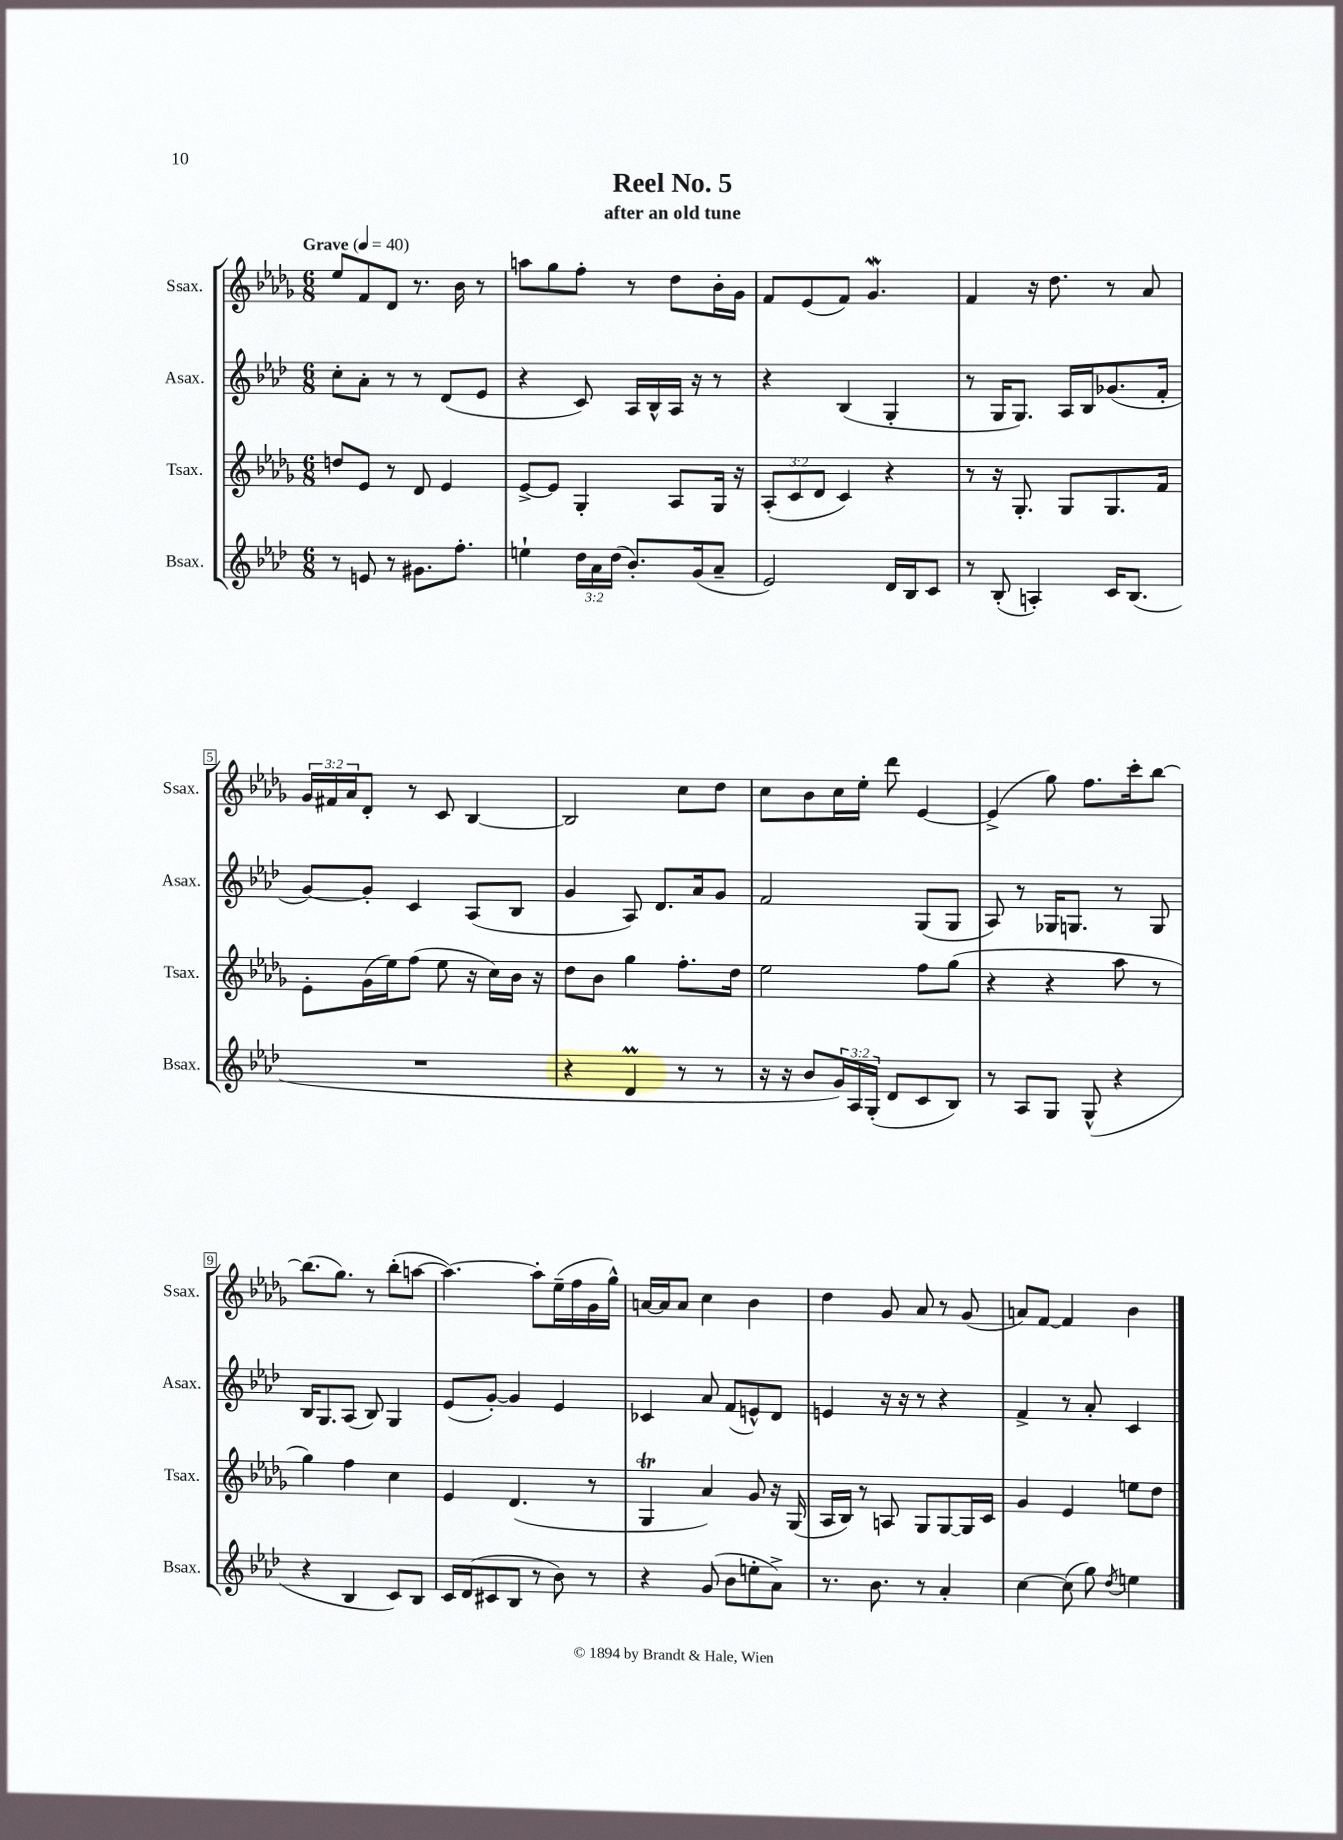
\header { title = "Reel No. 5" subtitle = "after an old tune" }
<<
\new StaffGroup <<
\new Staff = "s0" \with { instrumentName = "Ssax." shortInstrumentName = "Ssax." } {
    \clef treble \key des \major \numericTimeSignature \time 6/8 \override Staff.TupletNumber.text = #tuplet-number::calc-fraction-text \tempo "Grave" 4 = 40
    ees''8 f'8 des'8 r8. bes'16 r8 |
    a''8 ges''8 f''8-. r8 des''8 bes'16-. ges'16 |
    f'8 ees'8( f'8) ges'4.\mordent |
    f'4 r16 des''8. r8 aes'8 |
    \tuplet 3/2 { ges'16 fis'16 aes'16 } des'8-. r8 c'8 bes4~ |
    bes2 c''8 des''8 |
    c''8 bes'8 c''16 ees''16-. des'''8 ees'4~ |
    ees'4->( ges''8) f''8. c'''16-. bes''8~ |
    bes''8.( ges''8.) r8 bes''8-.( a''8~ |
    a''4.~) a''8-. ees''16--( f''16 ges'16 ges''16-^) |
    a'16~ a'16 a'8 c''4 bes'4 |
    des''4 ges'8 aes'8 r8 ges'8( |
    a'8) f'8~ f'4 bes'4 \bar "|." |
}
\new Staff = "s1" \with { instrumentName = "Asax." shortInstrumentName = "Asax." } {
    \clef treble \key aes \major \numericTimeSignature \time 6/8
    c''8-. aes'8-. r8 r8 des'8( ees'8 |
    r4 c'8) aes16 bes16-^ aes16 r16 r8 |
    r4 bes4( g4-. |
    r8 g16 g8.) aes16 bes16 ges'8.( f'16-. |
    g'8~) g'8-. c'4 aes8( bes8 |
    g'4 aes8) des'8. aes'16 g'8 |
    f'2 g8( g8 |
    aes8) r8 ges16 g8. r8 g8 |
    bes16 g8. aes8( bes8) g4 |
    ees'8( g'8~-.) g'4 ees'4 |
    ces'4 aes'8 f'8( e'8-^) des'8 |
    e'4 r16 r16 r8 r4 |
    f'4-> r8 aes'8-. c'4 \bar "|." |
}
\new Staff = "s2" \with { instrumentName = "Tsax." shortInstrumentName = "Tsax." } {
    \clef treble \key des \major \numericTimeSignature \time 6/8 \override Staff.TupletNumber.text = #tuplet-number::calc-fraction-text
    d''8 ees'8 r8 des'8 ees'4 |
    ees'8~-> ees'8 ges4-. aes8 ges16 r16 |
    \tuplet 3/2 { aes8-.( c'8 des'8 } c'4) r4 |
    r8 r16 ges8.-. ges8 ges8. f'16 |
    ees'8-. ges'16( ees''16) f''8( ees''8 r16 c''16) bes'16 r16 |
    des''8 bes'8 ges''4 f''8.-. des''16 |
    ees''2 f''8 ges''8( |
    r4 r4 aes''8 r8 |
    ges''4) f''4 c''4 |
    ees'4 des'4.( r8 |
    ges4\trill aes'4) ges'8 r16 ges16( |
    aes16 bes16) r8 a8 ges8 ges8~ ges16 c'16 |
    ges'4 ees'4 e''8 des''8 \bar "|." |
}
\new Staff = "s3" \with { instrumentName = "Bsax." shortInstrumentName = "Bsax." } {
    \clef treble \key aes \major \numericTimeSignature \time 6/8 \override Staff.TupletNumber.text = #tuplet-number::calc-fraction-text
    r8 e'8 r8 gis'8. f''8.-. |
    e''4-! \tuplet 3/2 { des''16 aes'16 des''16( } bes'8.-.) g'16( aes'8-- |
    ees'2) des'16 bes16 c'8 |
    r8 bes8-.( a4-.) c'16 bes8.( |
    R2. |
    r4 des'4\prall r8 r8 |
    r16 r16 bes'8 \tuplet 3/2 { g'16) aes16 g16-.( } des'8 c'8 bes8) |
    r8 aes8 g8 g8-^( r4 |
    r4 bes4 c'8) bes8 |
    c'16 des'16( cis'8 bes8 r8 bes'8) r8 |
    r4 g'8( bes'8 e''8-. aes'8->) |
    r8. bes'8. r8 aes'4-. |
    c''4~ c''8( g''8) \acciaccatura { des''8 } e''4 \bar "|." |
}
>>
>>
\layout { \context { \Score \override BarNumber.stencil = #(make-stencil-boxer 0.1 0.3 ly:text-interface::print) } }
